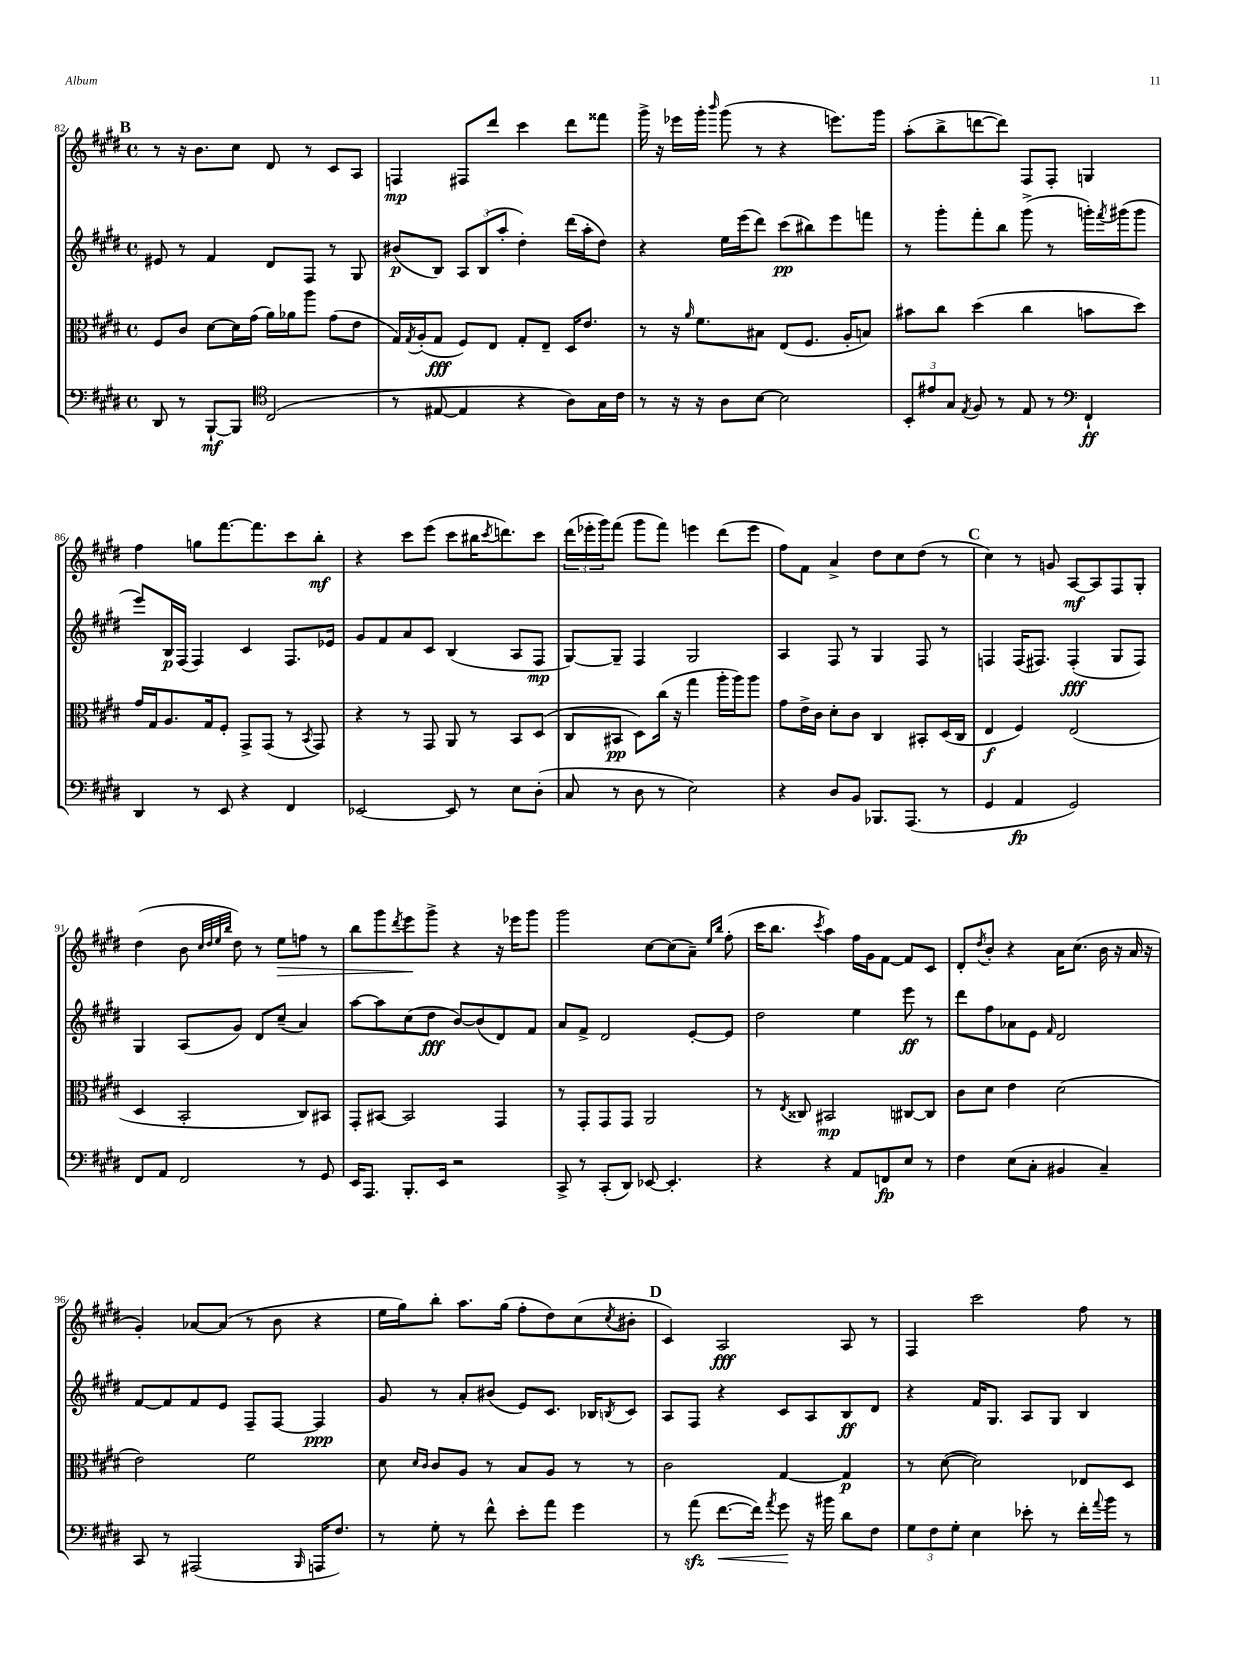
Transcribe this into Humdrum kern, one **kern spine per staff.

**kern	**kern	**kern	**kern
*staff4	*staff3	*staff2	*staff1
*clefF4	*clefC3	*clefG2	*clefG2
*k[f#c#g#d#]	*k[f#c#g#d#]	*k[f#c#g#d#]	*k[f#c#g#d#]
*M4/4	*M4/4	*M4/4	*M4/4
*met(c)	*met(c)	*met(c)	*met(c)
8DD#	8F#	8e#	8r
8r	8c#	8r	16r
.	.	.	8.b
[8BBB`	[8d#	4f#	.
8BBB]	16d#]	.	8cc#
.	(16g#	.	.
*clefC4	*	*	*
(2C#	16a)	8d#	8d#
.	16a-	.	.
.	8aa	8F#	8r
.	(8g#	8r	8c#
.	8e	8G#	8A
=	=	=	=
8r	16G#)	(8b#	4F
.	8qG#	.	.
.	(16A'	.	.
[8E#	8G#	8B)	.
4E#]	8F#)	12A	8F#
.	.	(12B	.
.	8E	.	8ddd#
.	.	12aa'	.
4r	8G#'	4dd#')	4ccc#
.	8E~	.	.
8A)	16D#	(16ddd#	8ddd#
.	8.e	16aa'	.
16G#	.	8dd#)	8fff##
16c#	.	.	.
=	=	=	=
8r	8r	4r	16ggg#^
.	.	.	16r
16r	16r	.	16eee-
.	16qqa	.	.
16r	8.f#	.	16ggg#'
.	.	.	16qqbbb
8A	.	16ee	(8ggg#
.	.	(16eee	.
[8B	8B#	8ddd#)	8r
2B]	(8E	(8ccc#	4r
.	8.F#	8bb#)	.
.	.	8eee	8.eee)
.	16A'	.	.
.	8B)	8fff	.
.	.	.	16ggg#
=	=	=	=
12BB'	8b#	8r	(8aa'
12e#	.	.	.
.	8cc#	8ggg#'	8bb^
12G#	.	.	.
8qE	.	.	.
8F#	(4dd#	8fff#'	[8ddd
8r	.	8bb	8ddd])
8E	4cc#	(8ggg#^	8F#
8r	.	8r	8F#'
*clefF4	*	*	*
4FF#`	8b	16ggg')	4G
.	.	8qfff#	.
.	.	(16ggg#	.
.	8dd#)	8ggg#	.
=	=	=	=
4DD#	16g#	8eee)	4ff#
.	16G#	.	.
.	8.A	16B	.
.	.	(16F#	.
8r	.	4F#)	8gg
.	16G#	.	.
8EE	8F#'	.	[8.fff#
4r	8GG#^	4c#	.
.	.	.	8.fff#]
.	(8GG#	.	.
4FF#	8r	8.F#	8ccc#
.	8qBB	.	.
.	8GG#)	.	8bb'
.	.	16e-	.
=	=	=	=
[2EE-	4r	8g#	4r
.	.	8f#	.
.	8r	8a	8ccc#
.	8GG#	8c#	(8eee
8EE-]	8AA	(4B	8ccc#
8r	8r	.	16bb#
.	.	.	8qccc#
.	.	.	8.ddd)
8E	8BB	8A	.
(8D#'	(8D#	8F#	8ccc#
=	=	=	=
8C#	8C#	[8G#)	(24ddd#
.	.	.	24eee-'
.	.	.	24ggg#)
8r	8BB#	8G#~]	(8fff#
8D#	8D#)	4F#	8ggg#
8r	(16cc#	.	8fff#)
.	16r	.	.
2E)	4gg#	2G#	4eee
.	16aa'	.	(8ddd#
.	16aa)	.	.
.	8aa	.	8eee
=	=	=	=
4r	8g#	4A	8ff#)
.	16e^	.	8f#
.	16c#	.	.
8D#	8d#'	8F#	4a^
8BB	8c#	8r	.
8.BBB-	4C#	4G#	8dd#
.	.	.	8cc#
(8.AAA	.	.	.
.	8BB#'	8F#	(8dd#
8r	(16D#	8r	8r
.	16C#	.	.
=	=	=	=
4GG#	4E	4F	4cc#)
4AA	4F#)	(16F	8r
.	.	8.F#)	.
.	.	.	8g
2GG#)	(2E	(4F#'	[8A
.	.	.	8A]
.	.	8G#	8F#
.	.	8F#)	8G#'
=	=	=	=
8FF#	4D#	4G#	(4dd#
8AA	.	.	.
2FF#	2BB'	(8A	8b
.	.	.	32qqcc#
.	.	.	32qqdd#
.	.	.	32qqee
.	.	.	32qqbb
.	.	8g#)	8dd#)
.	.	8d#	8r
.	.	(8cc#~	8ee
8r	8C#)	4a)	8ff
8GG#	8BB#	.	8r
=	=	=	=
16EE	8GG#'	[8aa	8bb
8.AAA	.	.	.
.	[8BB#	8aa]	8ggg#
.	.	.	8qddd#
8.BBB'	2BB#]	(8cc#	8eee
.	.	8dd#	8ggg#^
16EE	.	.	.
2r	.	[8b)	4r
.	.	(8b]	.
.	4GG#	8d#)	16r
.	.	.	16eee-
.	.	8f#	8ggg#
=	=	=	=
8CC#^	8r	8a	2ggg#
8r	8GG#'	8f#^	.
(8CC#'	8GG#	2d#	.
8DD#)	8GG#	.	.
[8EE-	2AA	.	[8cc#
4.EE-']	.	.	(8cc#]
.	.	[8e'	8a~)
.	.	.	16qqee
.	.	.	16qqbb
.	.	8e]	(8ff#'
=	=	=	=
4r	8r	2dd#	16ccc#
.	.	.	8.bb
.	8qE	.	.
.	8C##	.	.
.	.	.	8qccc#
4r	2BB#	.	4aa)
8AA	.	4ee	16ff#
.	.	.	16g#
8FF	.	.	[8f#
8E	[8C#	8eee	8f#]
8r	8C#]	8r	8c#
=	=	=	=
4F#	8c#	8ddd#	8d#'
.	.	.	8qdd#
.	8d#	8ff#	8b'
(8E	4e	8a-	4r
8C#'	.	8e	.
.	.	16qqf#	.
4BB#	(2d#	2d#	16a
.	.	.	(8.cc#
4C#~)	.	.	16b
.	.	.	16r
.	.	.	16a
.	.	.	16r
=	=	=	=
8CC#	2e)	[8f#	4g#')
8r	.	8f#]	.
(2AAA#	.	8f#	[8a-
.	.	8e	(8a-]
.	2f#	8F#~	8r
.	.	[8F#	8b
16qqBBB	.	.	.
16AAA	.	4F#]	4r
8.F#)	.	.	.
=	=	=	=
8r	8d#	8g#	16ee
.	.	.	16gg#)
.	16qqd#	.	.
.	16qqc#	.	.
8G#'	8c#	8r	8bb'
8r	8A	8a'	8.aa
8f#^^	8r	(8b#	.
.	.	.	(16gg#
8e'	8B	8e)	8ff#'
8a	8A	8.c#	8dd#)
4g#	8r	.	(8cc#
.	.	16B-	.
.	.	8qB	8qcc#
.	8r	8c#	8b#'
=	=	=	=
8r	2c#	8A	4c#)
(8a	.	8F#	.
[8.f#	.	4r	2A
16f#])	.	.	.
8qa	.	.	.
8g#	[4G#	8c#	.
16r	.	8A	.
16b#	.	.	.
8d#	4G#]	8B	8A
8F#	.	8d#	8r
=	=	=	=
12G#	8r	4r	4F#
12F#	.	.	.
.	([8d#	.	.
12G#'	.	.	.
4E	2d#])	16f#	2ccc#
.	.	8.G#	.
8e-'	.	8A	.
8r	.	8G#	.
16f#'	8E-	4B	8ff#
8qqa	.	.	.
16b	.	.	.
8r	8D#	.	8r
==	==	==	==
*-	*-	*-	*-
